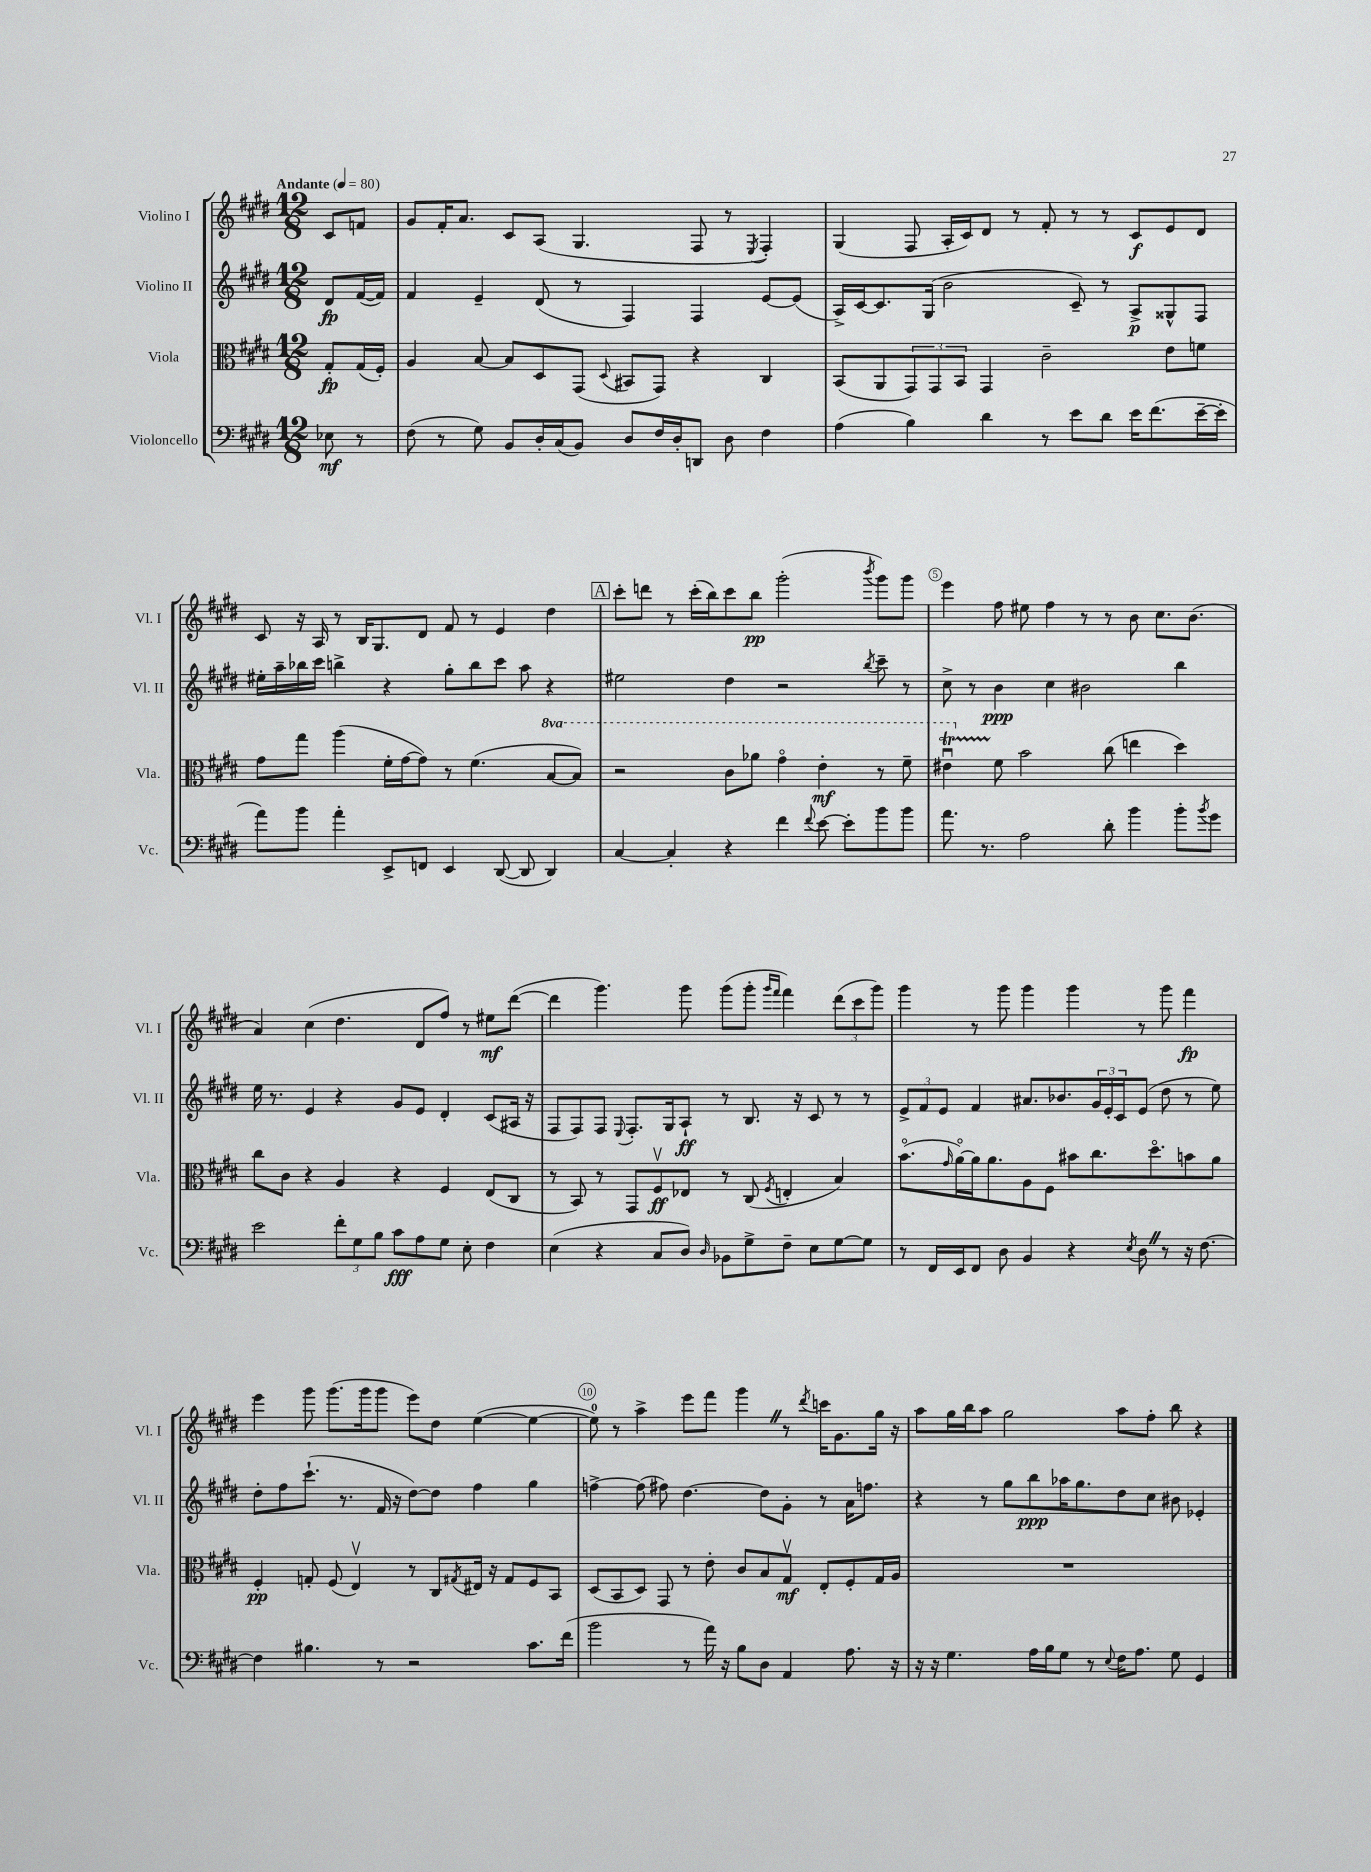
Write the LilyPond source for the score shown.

<<
\new StaffGroup <<
\new Staff = "s0" \with { instrumentName = "Violino I" shortInstrumentName = "Vl. I" } {
    \clef treble \key e \major \numericTimeSignature \time 12/8 \partial 4 \tempo "Andante" 4 = 80
    cis'8 f'8 |
    gis'8 fis'16-. a'8. cis'8 a8( gis4. fis8 r8 \acciaccatura { e8 } fis4-.) |
    gis4( fis8 a16-. cis'16) dis'8 r8 fis'8-. r8 r8 cis'8\f e'8 dis'8 |
    cis'8 r16 a16 r8 b16 gis8. dis'8 fis'8 r8 e'4 dis''4 |
    \mark \markup { \box "A" } cis'''8-. d'''8 r8 cis'''16-.( b''16) cis'''8 b''8\pp gis'''2-.( \acciaccatura { b'''8 } gis'''8) gis'''8 |
    e'''4 fis''8 eis''8 fis''4 r8 r8 b'8 cis''8. b'8.( |
    a'4) cis''4( dis''4. dis'8 fis''8) r8 eis''8\mf dis'''8~( |
    dis'''4 gis'''4.) gis'''8 gis'''8( gis'''8-. \grace { gis'''16 fis'''16 } fis'''4) \tuplet 3/2 { dis'''8( cis'''8 gis'''8) } |
    gis'''4 r8 gis'''8 gis'''4 gis'''4 r8 gis'''8 fis'''4\fp |
    e'''4 gis'''8 gis'''8.( gis'''16 gis'''8 e'''8) dis''8 e''4~( e''4~ |
    e''8-0) r8 a''4-> e'''8 fis'''8 gis'''4 \once \override BreathingSign.text = \markup { \musicglyph "scripts.caesura.straight" } \breathe r8 \acciaccatura { dis'''8 } c'''16 gis'8. gis''16 r16 |
    a''8 gis''16 b''16 a''8 gis''2 a''8 fis''8-. b''8 r4 \bar "|." |
}
\new Staff = "s1" \with { instrumentName = "Violino II" shortInstrumentName = "Vl. II" } {
    \clef treble \key e \major \numericTimeSignature \time 12/8 \partial 4
    dis'8\fp fis'16~( fis'16) |
    fis'4 e'4-- dis'8( r8 fis4) fis4 e'8~ e'8( |
    a16->) cis'16~ cis'8. gis16( b'2 cis'8--) r8 a8->\p gisis8-^ fis8 |
    eis''16-. a''16-- bes''16 cis'''16 b''4-> r4 gis''8-. b''8 cis'''8 a''8 r4 |
    \mark \markup { \box "A" } eis''2 dis''4 r2 \acciaccatura { b''8 } cis'''8-- r8 |
    cis''8-> r8 b'4\ppp cis''4 bis'2 b''4 |
    e''16 r8. e'4 r4 gis'8 e'8 dis'4-. cis'8( ais16 r16 |
    fis8 fis8) fis8 \appoggiatura { e8 } fis8.-. gis16 a8-!\ff r8 b8. r16 cis'8 r8 r8 |
    \tuplet 3/2 { e'8-> fis'8 e'8 } fis'4 ais'8. bes'8. \tuplet 3/2 { gis'16 e'16-. cis'16 } e'8( dis''8 r8 e''8) |
    dis''8-. fis''8 cis'''8.-!( r8. fis'16 r16 dis''8~) dis''8 fis''4 gis''4 |
    f''4~-> f''8( fis''8) dis''4.~ dis''8 gis'8-. r8 a'16 f''8. |
    r4 r8 gis''8 b''8\ppp aes''16 gis''8. dis''8 cis''8 bis'8 ees'4-. \bar "|." |
}
\new Staff = "s2" \with { instrumentName = "Viola" shortInstrumentName = "Vla." } {
    \clef alto \key e \major \numericTimeSignature \time 12/8 \set Staff.ottavationMarkups = #ottavation-simple-ordinals \partial 4
    gis8-.\fp gis16( fis16-.) |
    a4 b8~ b8 dis8 gis,8( \appoggiatura { dis8 } bis,8 gis,8) r4 cis4 |
    b,8( a,8 \tuplet 3/2 { gis,8) gis,8 b,8 } gis,4 cis'2-- e'8 f'8 |
    gis'8 gis''8 a''4( fis'16-. gis'16~ gis'8) r8 fis'4.( \ottava #1 b'8~ b'8) |
    \mark \markup { \box "A" } r2 cis''8 aes''8 gis''4\flageolet e''4-.\mf r8 fis''8-- |
    eis''4\downbow\startTrillSpan \ottava #0 fis'8\stopTrillSpan b'2 cis''8( e''4 dis''4) |
    cis''8 cis'8 r4 a4 r4 fis4 e8( cis8 |
    r8 b,8) r8 gis,8 fis8\upbow\ff ees8 r8 cis8( \acciaccatura { fis8 } e4-. b4) |
    b'8.\flageolet( \grace { gis'16 } a'16~\flageolet) a'16 a'8. a8 fis8 bis'8 cis''8. dis''8.\flageolet b'8 a'8 |
    fis4-.\pp g8-. fis8( e4\upbow) r8 cis8 \acciaccatura { gis8 } eis16 r16 gis8 fis8 b,8 |
    dis8( b,8 dis8) gis,8 r8 e'8-. cis'8 b8 gis8\upbow\mf e8-. fis8-. gis16 a16 |
    R1. \bar "|." |
}
\new Staff = "s3" \with { instrumentName = "Violoncello" shortInstrumentName = "Vc." } {
    \clef bass \key e \major \numericTimeSignature \time 12/8 \partial 4
    ees8\mf r8 |
    fis8( r8 gis8) b,8 dis16-. cis16( b,8) dis8 fis16 dis16-. d,8 dis8 fis4 |
    a4( b4) dis'4 r8 e'8 dis'8 e'16 fis'8.( e'16~-- e'16-. |
    a'8) b'8 a'4-. e,8-> f,8 e,4 dis,8~( dis,8 dis,4) |
    \mark \markup { \box "A" } cis4~ cis4-. r4 fis'4 \appoggiatura { fis'8 } e'8~ e'8-. b'8 b'8 |
    a'8. r8. a2 dis'8-. b'4 b'8-. \acciaccatura { b'8 } gis'8 |
    e'2 \tuplet 3/2 { fis'8-. gis8 b8 } cis'8\fff a8 gis8 e8-. fis4 |
    e4( r4 cis8 dis8) \grace { dis16 } bes,8 gis8-> fis8-- e8 gis8~ gis8 |
    r8 fis,16 e,16 fis,8 dis8 b,4 r4 \acciaccatura { e8 } dis8 \once \override BreathingSign.text = \markup { \musicglyph "scripts.caesura.straight" } \breathe r8 r16 fis8.~ |
    fis4 bis4. r8 r2 cis'8. fis'16( |
    b'2 r8 a'16) r16 b8 dis8 a,4 a8. r16 |
    r16 r16 gis4. a16 b16 gis8 r8 \appoggiatura { e8 } fis16 a8. gis8 gis,4 \bar "|." |
}
>>
>>
\layout { \context { \Score \override BarNumber.break-visibility = ##(#f #t #t) barNumberVisibility = #(every-nth-bar-number-visible 5) \override BarNumber.stencil = #(make-stencil-circler 0.1 0.3 ly:text-interface::print) } }
